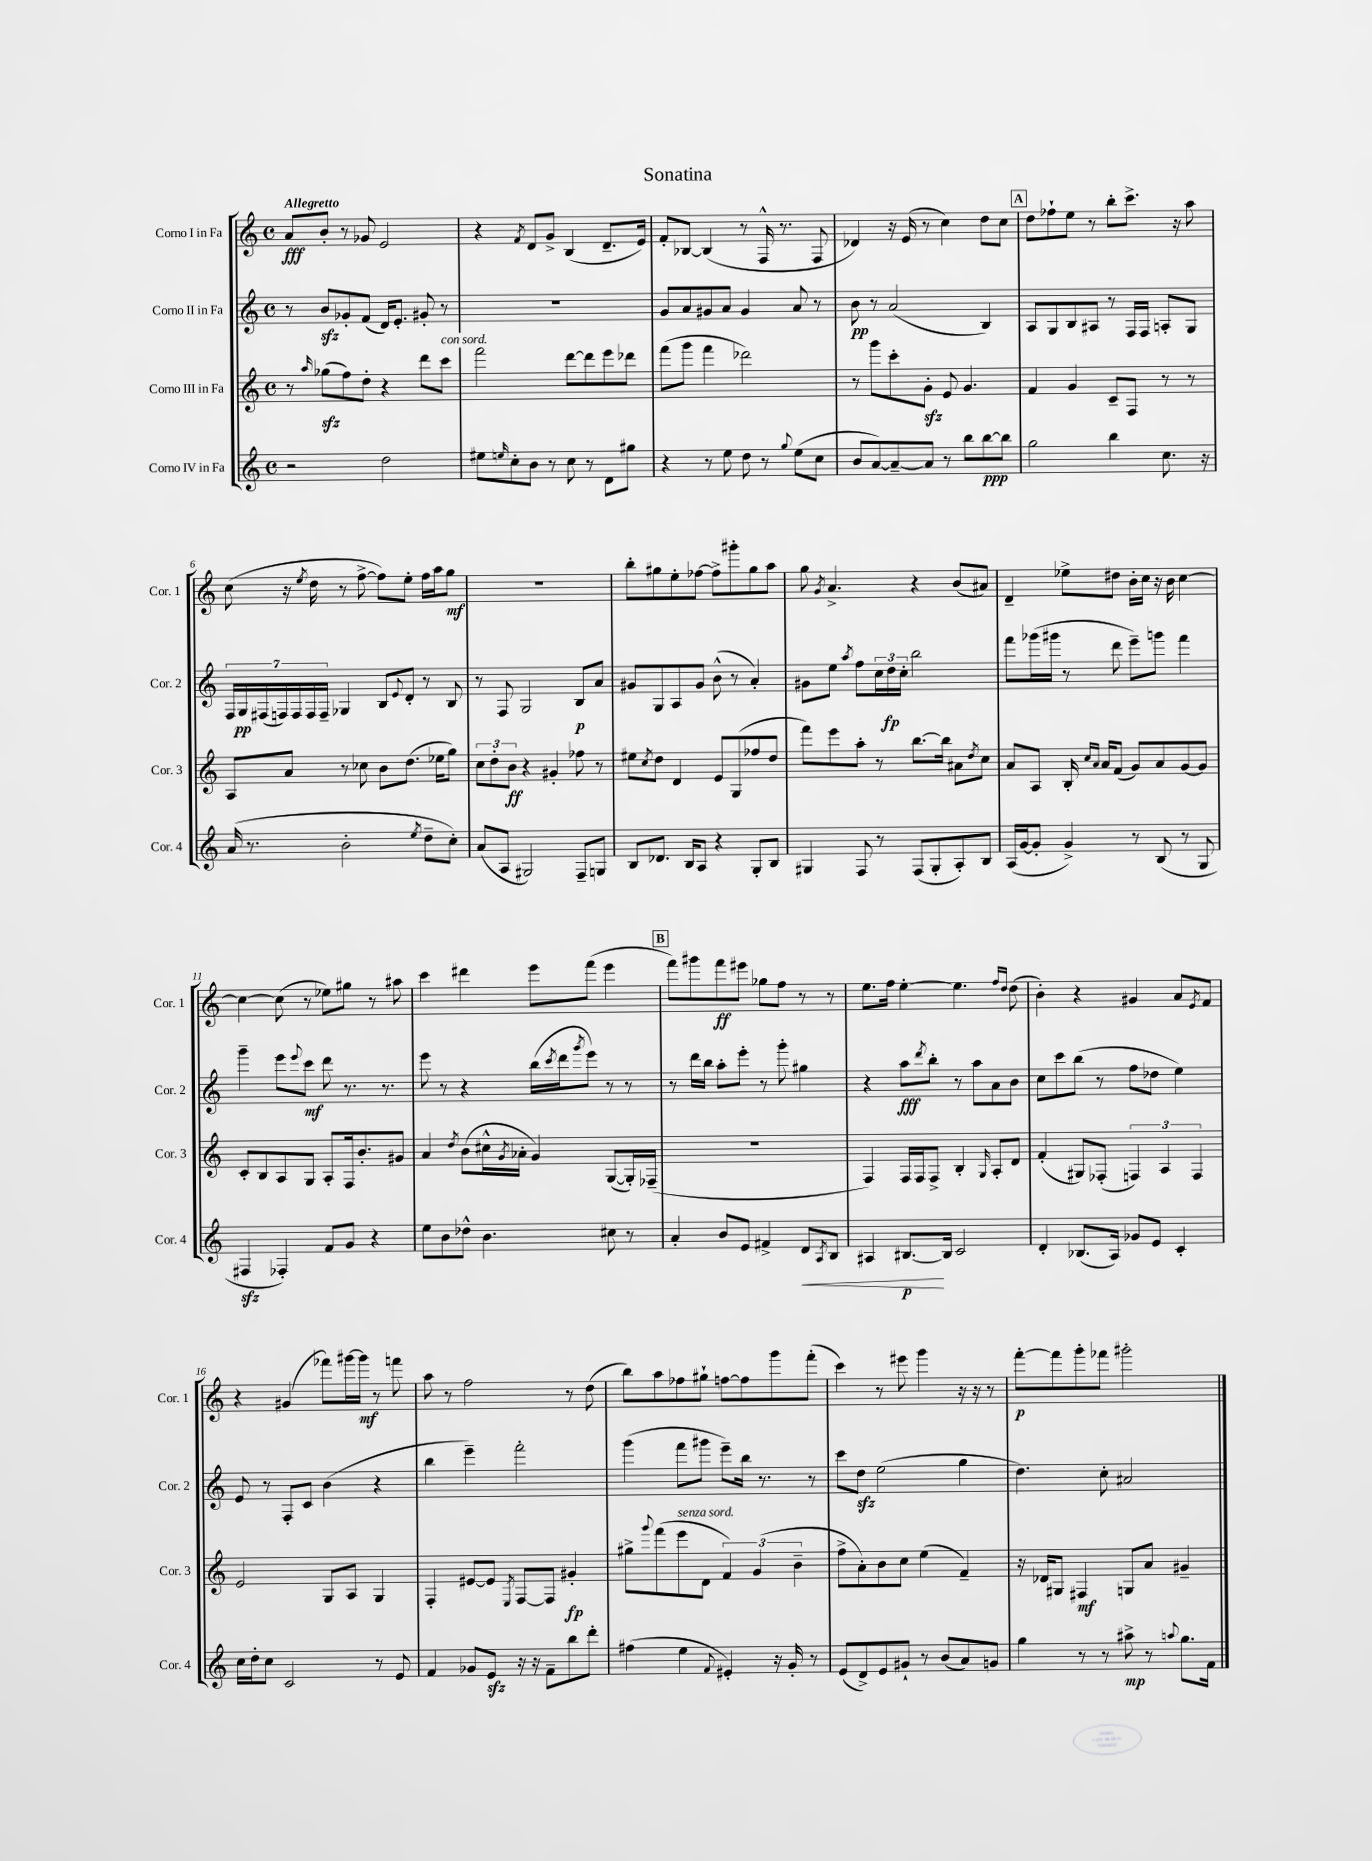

**kern	**kern	**kern	**kern
*staff4	*staff3	*staff2	*staff1
*clefG2	*clefG2	*clefG2	*clefG2
*k[]	*k[]	*k[]	*k[]
*M4/4	*M4/4	*M4/4	*M4/4
*met(c)	*met(c)	*met(c)	*met(c)
2r	8r	8r	8a
.	16qqaa	.	.
.	(8gg-	8b	8b'
.	8ff)	8g-'	8r
.	8dd'	(8f	8g-
2dd	4r	16d)	2e
.	.	8.e'	.
.	8ddd	8g#'	.
.	8ccc	8r	.
=	=	=	=
8ee#	2fff	1r	4r
16qqee	.	.	.
8cc'	.	.	.
.	.	.	8qf
8b	.	.	8d
8r	.	.	8g^
8cc	[8ddd	.	(4B
8r	8ddd]	.	.
8d	8eee	.	8.d~
8gg#	8ddd-	.	.
.	.	.	16e)
=	=	=	=
4r	(8fff	8g	8f'
.	8ggg	8a	[8B-
8r	4fff	8g#	(4B-]
8ee	.	8a	.
8dd	2ddd-)	4g#	8r
8r	.	.	16F^^
.	.	.	8.r
8qqgg	.	.	.
(8ee	.	8a	.
8cc	.	8r	8F
=	=	=	=
8b	8r	8b	4d-)
[8a)	8ggg	8r	.
8a~_	8ccc'	(2a	16r
.	.	.	(16e
8a]	8g'	.	8r
8r	8e	.	4cc)
8bb	4.g	.	.
[8bb	.	4B)	8dd
8bb]	.	.	8cc
=	=	=	=
2gg	4f	8A	8dd
.	.	8G	8ff-`
.	4g	8B	8ee
.	.	8A#	8r
4bb	8c~	8r	8bb'
.	8F	16F	8.ccc^
.	.	16F	.
8.cc	8r	8A'	.
.	.	.	16r
.	8r	8G	8aa
16r	.	.	.
=	=	=	=
(16a	8A	28F	(8cc
.	.	28G	.
8.r	.	.	.
.	.	(28F#	.
.	.	28F)	.
.	8a	.	16r
.	.	28F	.
.	.	28F	.
.	.	.	8qee
.	.	.	16dd
.	.	28F~	.
2b'	8r	4G-	8r
.	8cc-	.	[8ff^
.	8b	8B	8ff])
.	.	8qqe	.
.	(8.dd	8d'	8ee'
8qee	.	.	.
8dd~	.	8r	16ff
.	16ee-	.	16aa
8cc')	8gg)	8B	8gg
=	=	=	=
(8a	12cc	8r	1r
.	12dd'	.	.
8A	.	8F	.
.	12b	.	.
2G#)	4r	2G	.
.	4g#'	.	.
8F~	8ff-	8B	.
8G	8r	8a	.
=	=	=	=
8B	8ee#	8g#	8bb'
.	8qcc	.	.
8.d-	8dd	8G	8gg#
.	4d	8A	8ee'
16B	.	.	.
8A	.	8g#	[8ff-
4r	8e	(8b^^	8ff-^]
.	(8G	8r	8ggg#'
8G'	8ff-	4a')	8gg#
8B	8dd	.	8aa
=	=	=	=
4G#	8fff)	8g#	8gg
.	.	.	8qg
.	8eee	8ee	4.a^
.	.	8qaa	.
8F	8aa'	8ff	.
8r	8r	24cc	.
.	.	24dd	.
.	.	24cc'	.
(8F	[8.bb	2bb	4r
8G#'	.	.	.
.	16bb]	.	.
8A')	8a#	.	(8b
.	8qdd	.	.
8B	8cc	.	8a#)
=	=	=	=
(16A	8a	8fff	4d~
[16g	.	.	.
8g']	8A	(16ggg-	.
.	.	16ggg#	.
4g^)	16B'	8r	8ee-^
.	16qqcc	.	.
.	16qqa	.	.
.	16a	.	.
.	(8f	8ddd	8dd#
8r	8g)	8eee~)	16b'
.	.	.	16cc
(8B	8a	8ggg	16r
.	.	.	16b
8r	[8g	4fff	[4cc
8G	8g]	.	.
=	=	=	=
4F#	8c'	4ggg~	4cc_
.	8B	.	.
4F-')	8A	8eee	(8cc]
.	.	8qqeee	.
.	8G	8ccc	8r
8f	8A'	8ddd	8ee-)
8g	16F	8.r	8gg#
.	8.b'	.	.
4r	.	.	8r
.	.	8.r	.
.	8g#	.	8aa#
=	=	=	=
8ee	4a	8eee	4ccc
8b	.	8r	.
.	8qdd	.	.
8dd-^^	(8b	4r	4ddd#
4.b	16cc#^^	.	.
.	8qg	.	.
.	16a-'	.	.
.	4g)	(16bb	8eee
.	.	8qccc	.
.	.	16ddd	.
.	.	8qggg	.
.	.	8eee)	(8fff
8cc#	([8G	8r	4eee
8r	16G'])	8r	.
.	(16F-~	.	.
=	=	=	=
4a'	1r	8r	8fff)
.	.	16ddd	8ggg#
.	.	16bb	.
8b	.	8aa'	8fff
8e	.	8eee'	8eee#
4f#^	.	8r	8gg-
.	.	8ggg'	8ff
8d	.	4gg#	8r
8qA	.	.	.
8B	.	.	8r
=	=	=	=
4A#	4F)	4r	8.ee
.	.	.	16ff
[8.B#	16F	8aa	[4ee'
.	16F	.	.
.	.	8qddd	.
.	8F^	8bb'	.
16B#]	.	.	.
2c	4B'	8r	4.ee]
.	.	8aa	.
.	16qqG	.	.
.	8A'	8a	.
.	.	.	16qqff
.	.	.	16qqdd
.	8d	8b	(8dd
=	=	=	=
4d'	(4f'	8cc	4b')
.	.	8ccc	.
(8.B-	8G#)	(8bb	4r
.	(8F-'	8r	.
16A)	.	.	.
8g-	6F)	8ff	4g#
8e	.	8dd-	.
.	6A	.	.
4c'	.	4ee)	8a
.	6F	.	.
.	.	.	8qe
.	.	.	8f
=	=	=	=
16cc	2e	8e	4r
16dd'	.	.	.
8cc	.	8r	.
2c	.	8F'	(4g#
.	.	8c	.
.	8G	(4b	8fff-)
.	8A	.	[16ggg#
.	.	.	16ggg#]
8r	4G	4r	8r
8e	.	.	8fff
=	=	=	=
4f	4F'	4bb	8aa
.	.	.	8r
8g-	[8e#	4eee~)	2ff
8e	8e#]	.	.
.	8qE	.	.
16r	[8F	2fff'	.
16r	.	.	.
8f~	8F]	.	.
8bb	4g#'	.	8r
8ddd'	.	.	(8dd
=	=	=	=
(4ff#	8gg#^	(4ggg	8bb)
.	8qqggg	.	.
.	(8fff	.	8aa
4ee	8eee	8fff	8ff-
.	8d	8ggg#	8gg#`
8qqf	.	.	.
4e#')	6f)	8eee~)	[8ff
.	.	16bb	8ff]
.	(6g	.	.
.	.	8.r	.
16r	.	.	8ggg
16g'	.	.	.
.	6b~	.	.
8r	.	8r	(8fff'
=	=	=	=
(8e	8ff^	8ccc	4ccc)
8d^)	8a')	8dd	.
8e	8b	(2ee	8r
8g#`	8cc	.	8eee#
8r	(4ee	.	4ggg
(8b	.	.	.
8a)	4f~)	4gg	16r
.	.	.	16r
8g	.	.	8r
=	=	=	=
4gg	16r	4.dd)	[8fff'
.	16d-	.	.
.	8G#	.	8fff]
8r	4F#	.	8ggg'
8r	.	8cc'	8fff-
8aa#^	8G	2a#	2ggg#'
8r	8a	.	.
8qqaa	.	.	.
8.gg	4g#~	.	.
16f	.	.	.
==	==	==	==
*-	*-	*-	*-
